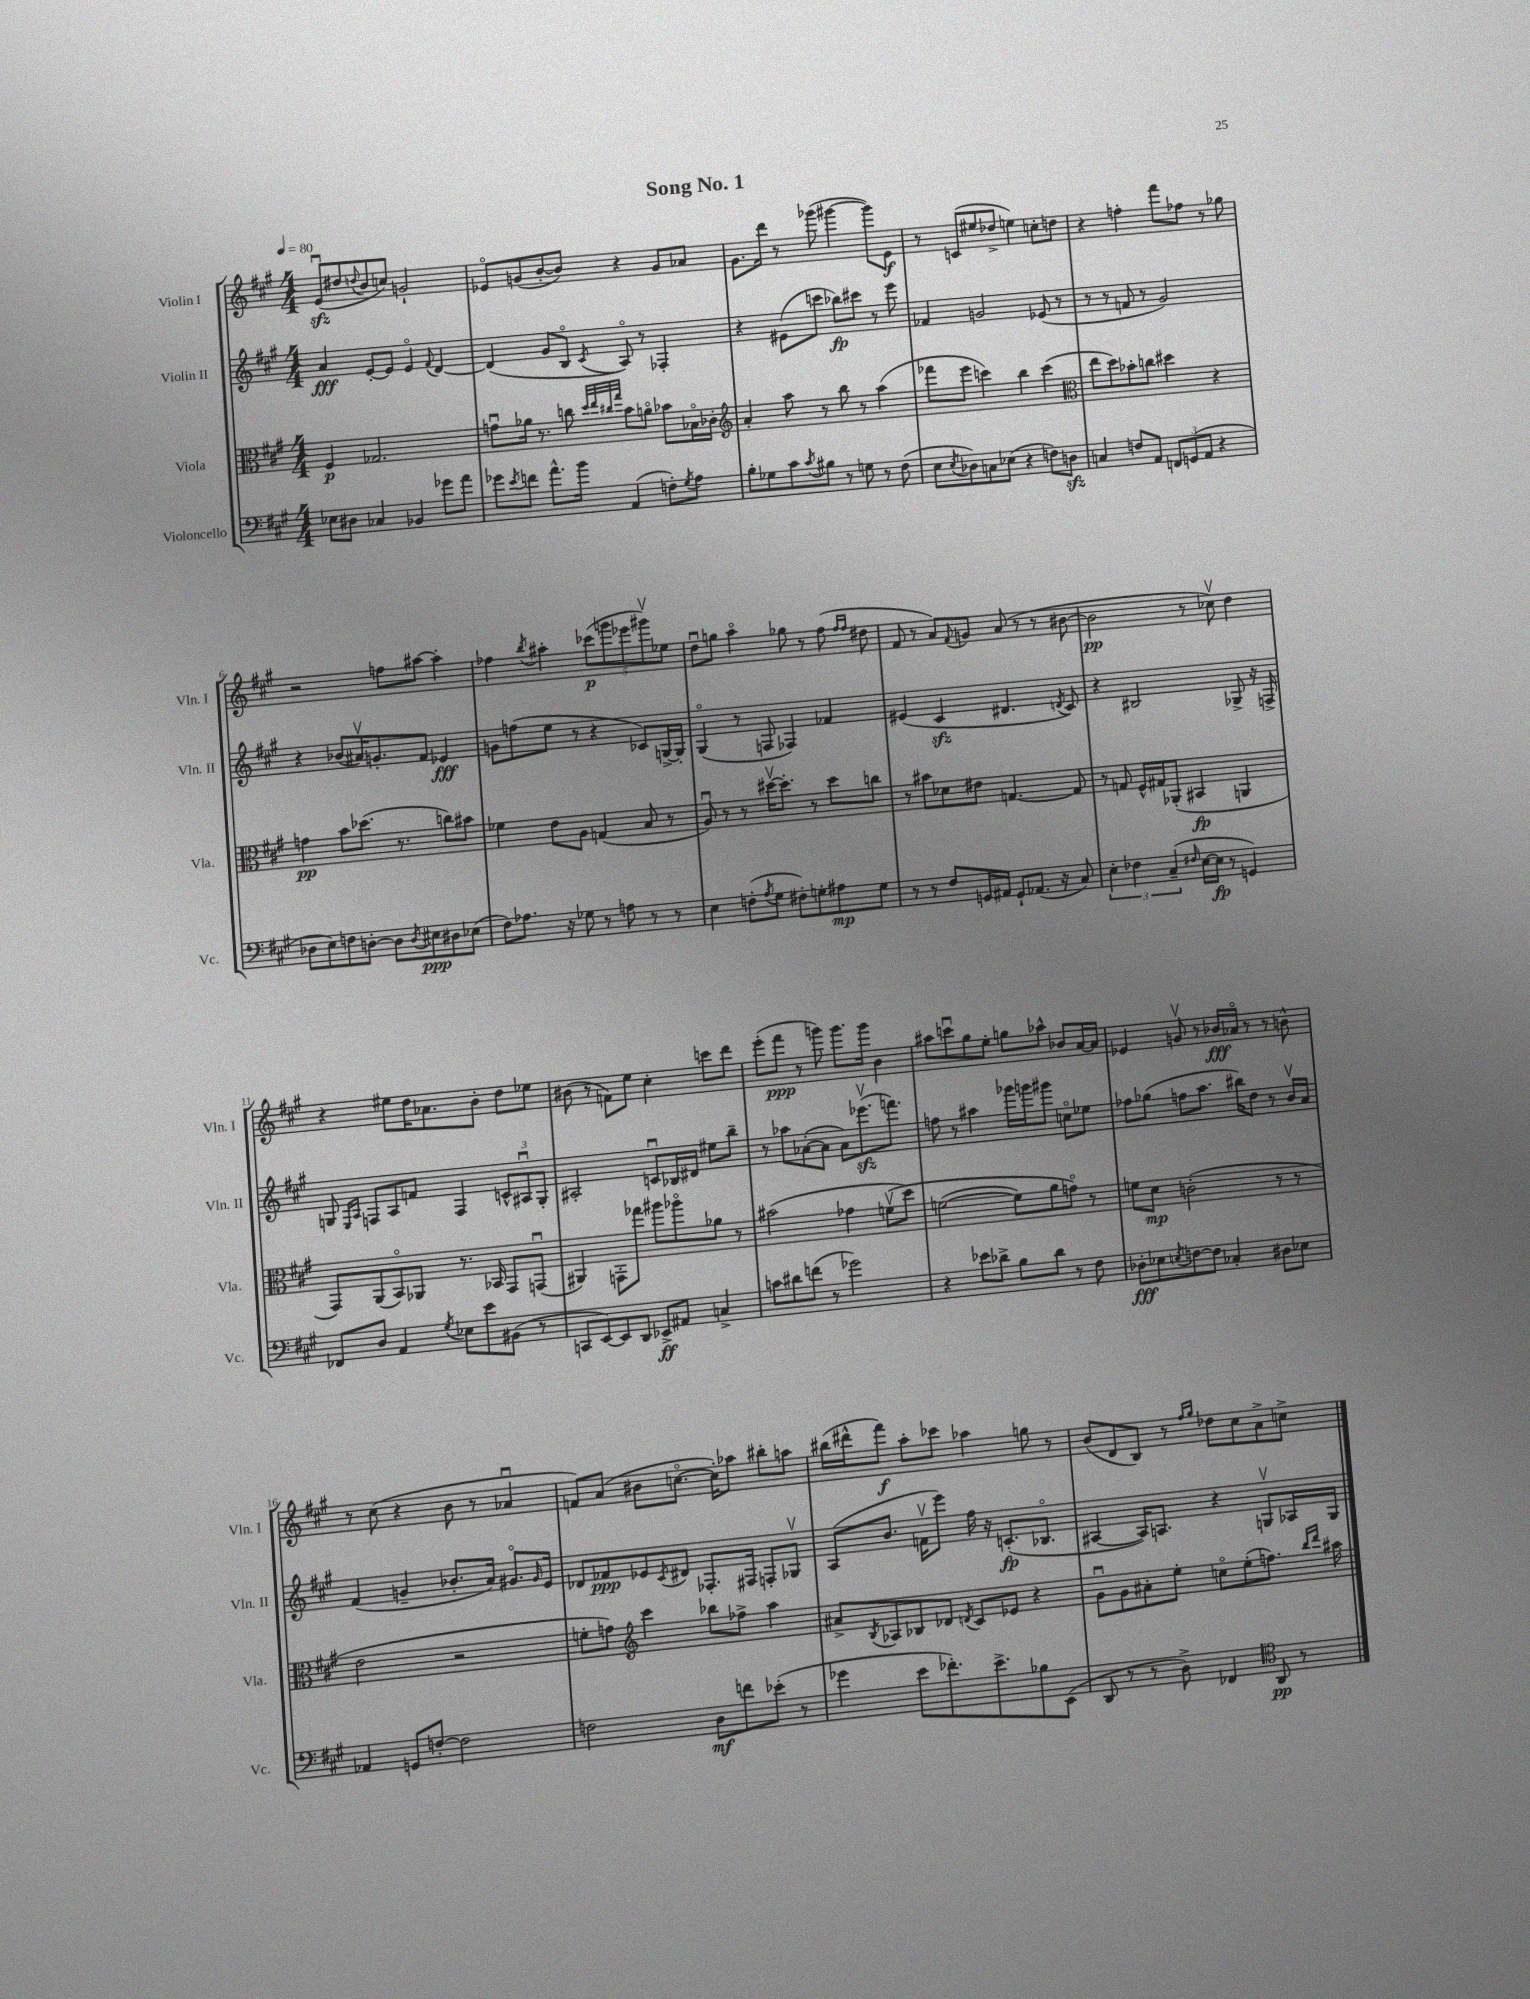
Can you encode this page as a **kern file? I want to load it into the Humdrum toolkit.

**kern	**dynam	**kern	**dynam	**kern	**dynam	**kern	**dynam
*part4	*part4	*part3	*part3	*part2	*part2	*part1	*part1
*staff4	*staff4	*staff3	*staff3	*staff2	*staff2	*staff1	*staff1
*I"Violoncello	*	*I"Viola	*	*I"Violin II	*	*I"Violin I	*
*I'Vc.	*	*I'Vla.	*	*I'Vln. II	*	*I'Vln. I	*
*clefF4	*	*clefC3	*	*clefG2	*	*clefG2	*
*k[f#c#g#]	*	*k[f#c#g#]	*	*k[f#c#g#]	*	*k[f#c#g#]	*
*M4/4	*	*M4/4	*	*M4/4	*	*M4/4	*
*MM80	*	*MM80	*	*MM80	*	*MM80	*
=1	=1	=1	=1	=1	=1	=1	=1
8E-X\L	.	4F#/	p	4a/	fff	(8ezzu/L	.
8D#X\J	.	.	.	.	.	8dd#X/	.
.	.	.	.	.	.	8qqddn/	.
4C-X/	.	2.G-X/	.	[8e'/L	.	8b/	.
.	.	.	.	8e/J]	.	8ccn/J)	.
4BB-X/	.	.	.	4e/	.	2gn`/	.
.	.	.	.	8qqf#/	.	.	.
8g-X\L	.	.	.	[4d/	.	.	.
8a\J	.	.	.	.	.	.	.
=2	=2	=2	=2	=2	=2	=2	=2
8g-X\L	.	8gnu\L	.	(4d/]	.	8e-X/L	.
8qe/	.	.	.	.	.	.	.
8fn\J	.	16a-X\Jk	.	.	.	(8gn/	.
.	.	8.r	.	.	.	.	.
8.a^^\L	.	.	.	8g#/L	.	[8b'/	.
.	.	8ccn\	.	8B/J	.	8b/J])	.
16b\Jk	.	.	.	.	.	.	.
.	.	32qqdd/LLL	.	.	.	.	.
.	.	32qqee/	.	.	.	.	.
.	.	32qqcc#X/	.	.	.	.	.
.	.	32qqgg#/JJJ	.	8qc#/	.	.	.
(4AA/	.	8b\L	.	8A/)	.	4r	.
.	.	8an\J	.	8r	.	.	.
8Fn'\L)	.	8b-X\L	.	4F-X'/	.	8g/L	.
8qG#/	.	.	.	.	.	.	.
8A\J	.	16B-X\L	.	.	.	8a-X/J	.
.	.	16c-X'\JJ	.	.	.	.	.
=3	=3	=3	=3	=3	=3	=3	=3
*	*	*clefG2	*	*	*	*	*
8B'\L	.	4a'/	.	4r	.	8.g#\L	.
8G-X\	.	.	.	.	.	.	.
.	.	.	.	.	.	16ddd\Jk	.
8c#\	.	8aa\	.	(8e#X\L	.	8r	.
8qc#/	.	.	.	.	.	.	.
8B#X\J	.	8r	.	8cccn\J	.	(8ggg-X\	.
8r	.	8bb\	.	8bb-X\L)	fp	[4ggg#X\	.
8Gn\	.	8r	.	8ccc#X\J	.	.	.
8r	.	(4aa\	.	8r	.	8ggg#\L])	.
(8F#\	.	.	.	8eee\	.	8e\J	f
=4	=4	=4	=4	=4	=4	=4	=4
8E\L	.	8fff-X\L	.	4f-X/	.	8r	.
8qE/	.	.	.	.	.	.	.
8D-X\)	.	8eee\J	.	.	.	(8cn/L	.
8Cn\	.	4cccn\)	.	2gn/	.	8ee#X/	.
(8E-X\J	.	.	.	.	.	8dd-X^/J	.
4r	.	4bb\	.	.	.	4een\)	.
8Fn\L)	.	(4ccc\	.	(8e-X/	.	8ccn'\L	.
8Dnzz\J	.	.	.	8r	.	8ddn\J	.
=5	=5	=5	=5	=5	=5	=5	=5
*	*	*clefC3	*	*	*	*	*
4Cn/	.	8ee\L	.	8r	.	4r	.
.	.	8dd\)	.	8r	.	.	.
8Fn/L	.	8b-X'\	.	8fn/	.	4ffn'\	.
8AA/J	.	8ccn\J	.	8r	.	.	.
12FFn/L	.	4dd#X\	.	2g#/)	.	8fff#\L	.
(12GGn/	.	.	.	.	.	.	.
.	.	.	.	.	.	8ff-X\J	.
12AA/J	.	.	.	.	.	.	.
4r	.	4r	.	.	.	8r	.
.	.	.	.	.	.	8gg-X\	.
!!LO:LB:g=z
=6	=6	=6	=6	=6	=6	=6	=6
8D-X\L	.	4gn\	pp	4r	.	2r	.
8E\)	.	.	.	.	.	.	.
8Fn\	.	8b\L	.	(8b-X/L	.	.	.
[8Dn'\J	.	(8.dd-X\J	.	16a#Xv/K)	.	.	.
.	.	.	.	8.gn'/	.	.	.
8D\L]	.	.	.	.	.	8ffn\L	.
.	.	8.r	.	.	.	.	.
8qD/	.	.	.	.	.	.	.
8E#X\	ppp	.	.	8f#/J	.	[8aa#X\J	.
8D#X\	.	8ccn\L)	.	4e-X/	fff	4aa#'\]	.
(8E-X\J	.	8b#X\J	.	.	.	.	.
=7	=7	=7	=7	=7	=7	=7	=7
8F#\L)	.	4f-X\	.	8gn\L	.	4ff-X\	.
8.A-X\J	.	.	.	(8ffn\	.	.	.
.	.	.	.	.	.	8qbb/	.
.	.	8e\L	.	8ee\J	.	4aa#X'\	.
16r	.	.	.	.	.	.	.
8G-X\	.	8A\J	.	8r	.	.	.
8r	.	(4Gn/	.	4r	.	(10ccc-X\L	p
.	.	.	.	.	.	10gggn\	.
8An\	.	.	.	.	.	.	.
.	.	.	.	.	.	10eee-X\	.
8r	.	8B/	.	8c-X/L)	.	.	.
.	.	.	.	.	.	10ggg#Xv\)	.
8r	.	8r	.	[16Gn^/L	.	.	.
.	.	.	.	.	.	10ee-X\J	.
.	.	.	.	16G'/JJ]	.	.	.
=8	=8	=8	=8	=8	=8	=8	=8
4E\	.	8Au/)	.	(4G#/	.	8ddu\L	.
.	.	8r	.	.	.	8ggn\J	.
(8Fn'\L	.	8r	.	8r	.	4aa\	.
8qA/	.	.	.	.	.	.	.
8G#\J	.	[16dd#Xv\KL	.	8Fn/	.	.	.
.	.	8.dd#'\J]	.	.	.	.	.
8F#X'\L)	.	.	.	4F-X/)	.	8gg-X\	.
8Gn'\	.	8r	.	.	.	8r	.
8A#X\	mp	8dd#\L	.	4f-X/	.	(8ff#\	.
.	.	.	.	.	.	16qqff#/LL	.
.	.	.	.	.	.	16qqff#/JJ	.
8G\J	.	8ccn\J	.	.	.	8dd#X\	.
=9	=9	=9	=9	=9	=9	=9	=9
8r	.	8r	.	(4e#X/	.	8f#/	.
8r	.	8b#X\L	.	.	.	8r	.
8F#/L	.	8d-X\	.	4c#zz/	.	8a/L)	.
.	.	.	.	.	.	8qqf#/	.
16GGn/L	.	8e#X\J	.	.	.	8gn/J	.
16AA#X/JJ	.	.	.	.	.	.	.
8GG`/L	.	[4.Gn/	.	4.d#X/	.	(8a/	.
(8.AA-X/J	.	.	.	.	.	8r	.
.	.	.	.	.	.	8r	.
16r	.	.	.	.	.	.	.
.	.	.	.	8qdn/	.	.	.
8C#/)	.	8G/]	.	8c#/)	.	[8b#X\	.
=10	=10	=10	=10	=10	=10	=10	=10
6E'\	.	8r	.	4r	.	2b#\]	pp
.	.	8Gn/	.	.	.	.	.
6F-X\	.	.	.	.	.	.	.
.	.	16F#^^/LL	.	2B#X/	.	.	.
.	.	16G#X/J	.	.	.	.	.
(6C#~/	.	.	.	.	.	.	.
.	.	(8AA-X'/J	.	.	.	.	.
16qqF#X/	.	.	.	.	.	.	.
[16E\LL	.	4BB#X/	fp	.	.	8r	.
16E\JJ]	fp	.	.	.	.	.	.
8r	.	.	.	.	.	8cc-Xv\)	.
4GGn/)	.	4AAn/	.	8G-X^/	.	4dd\	.
.	.	.	.	16r	.	.	.
.	.	.	.	16Fn^/	.	.	.
!!LO:LB:g=z
=11	=11	=11	=11	=11	=11	=11	=11
8FF-X/L	.	8GG#/L)	.	8Gn/	.	4r	.
.	.	.	.	16qqE/LL	.	.	.
.	.	.	.	16qqA/JJ	.	.	.
8D/J	.	(8AA/	.	8Fn/L	.	.	.
4AA/	.	8BB/)	.	8A/	.	8ee#X\L	.
.	.	8AA-X/J	.	8fn/J	.	16dd\K	.
.	.	.	.	.	.	8.a-X\	.
8qG#/	.	.	.	.	.	.	.
8E-X\L	.	8.r	.	4F/	.	.	.
8e\	.	.	.	.	.	8b'\J	.
.	.	16BB-X/	.	.	.	.	.
(8BB#X\J	.	8GG#/L	.	12cn^^/L	.	8dd\L	.
.	.	.	.	12A#Xu/	.	.	.
8r	.	(8GGnu/J	.	.	.	8ee-X\J	.
.	.	.	.	12G'/J	.	.	.
=12	=12	=12	=12	=12	=12	=12	=12
8CCn/L	.	4AA#X/)	.	2A#X'/	.	(8b#X\	.
[8EE/)	.	.	.	.	.	8r	.
8EE/]	.	8GGn'\L	.	.	.	8fn\L)	.
8DD/J	.	8gg-X\J	.	.	.	8ee\J	.
8EE-X^/L	ff	8aa#X\L	.	8cnu/L	.	4cc#'\	.
8AA#X/J	.	8aa-X\	.	16B-X/L	.	.	.
.	.	.	.	16d#X/JJ	.	.	.
4Cn^/	.	8a-X\J	.	8ee#X\L	.	8cccn\L	.
.	.	8r	.	8bb~\J	.	8ddd\J	.
=13	=13	=13	=13	=13	=13	=13	=13
8cn\L	.	(2b#X\	.	8r	.	(8eee'\L	.
8d#X\	.	.	.	8aa-X\L	.	8fff#\J	ppp
(8fn\J	.	.	.	([8a-X'\	.	8r	.
8r	.	.	.	8a-\J]	.	8gggn\)	.
2g-X\)	.	4g-X\	.	8a-\L)	.	8.ggg\L	.
.	.	.	.	(8.eee-Xzzv\	.	.	.
.	.	.	.	.	.	16ggg\Jk	.
.	.	(8fnv\L	.	.	.	4b\	.
.	.	.	.	8.fffn\J)	.	.	.
.	.	8dd\J)	.	.	.	.	.
=14	=14	=14	=14	=14	=14	=14	=14
4r	.	([2fn\	.	8ffn\	.	8aa#X\L	.
.	.	.	.	8r	.	8cccnu\	.
8e-X\L	.	.	.	4aa#X\	.	8gg#\	.
8d-X^\J	.	.	.	.	.	8ee'\J	.
8B\L	.	8f\L])	.	16ggg-X\LL	.	8ggn\L	.
.	.	.	.	16gggn\J	.	.	.
8d-\J	.	8a\	.	8ggg#X\J	.	8aa-X^^\J	.
8r	.	8gn\J)	.	8ccn\L	.	8b-X/L	.
8F#\	.	8r	.	8ee-X\J	.	[16a/L	.
.	.	.	.	.	.	16a/JJ]	.
=15	=15	=15	=15	=15	=15	=15	=15
8D-X'\L	fff	8fn\L	.	8ff-X\L	.	4e-X/	.
8E-X\	.	8d\J	mp	(8gg-X\J	.	.	.
8qEn/	.	.	.	.	.	.	.
[8Fn\	.	(2cn'\	.	8ffn\L	.	8gnv/	.
8F\J]	.	.	.	8.aa\J	.	8r	.
4C-X'/	.	.	.	.	.	16b-X/LL	fff
.	.	.	.	16bb#X\KL)	.	16a-X/JJ	.
.	.	.	.	8dd\J	.	8r	.
8D#X\L	.	8r	.	8r	.	8r	.
8E-X\J	.	8r	.	16bv/LL	.	8bn^^\	.
.	.	.	.	16a/JJ	.	.	.
!!LO:LB:g=z
=16	=16	=16	=16	=16	=16	=16	=16
4AA-X/	.	2e\	.	(4f#/	.	8r	.
.	.	.	.	.	.	(8cc#\	.
8GGn/L	.	.	.	4gn~/	.	4r	.
[8Fn'/J	.	.	.	.	.	.	.
2F\]	.	2r	.	8.b-X'/L	.	8b\	.
.	.	.	.	.	.	8r	.
.	.	.	.	16a/Jk)	.	.	.
.	.	.	.	8.g#X/L	.	4a-Xu/	.
.	.	.	.	16qqg#/	.	.	.
.	.	.	.	16e/Jk	.	.	.
=17	=17	=17	=17	=17	=17	=17	=17
2Fn\	.	8fn'\L	.	8d-X/L	.	8fn/L)	.
.	.	8gn\J)	.	8f-X/	ppp	(8a/J	.
*	*	*clefG2	*	*	*	*	*
.	.	4ccc#\	.	8e-X/	.	8b#X\L	.
.	.	.	.	8qc#/	.	.	.
.	.	.	.	8d#X/J	.	[8.ccn\J	.
8D\L	mf	8bb-X\L	.	8.F-X'/L	.	.	.
.	.	.	.	.	.	16cc'\KL])	.
8fn\	.	8ff-X^\J	.	.	.	8aa-X\J	.
.	.	.	.	16F#X/Jk	.	.	.
(8e-X'\J	.	4aa\	.	8Fn'/L	.	8bb#X'\L	.
8r	.	.	.	8G-Xv/J	.	8aan\J	.
=18	=18	=18	=18	=18	=18	=18	=18
4g-X\	.	8a#X^/L	.	(8A/L	.	(16bb#X\LL	.
.	.	.	.	.	.	16ddd#X^^\J	.
.	.	8qB/	.	.	.	.	.
.	.	8A-X/	.	8.b/J	.	8fff#\J)	f
8e\L	.	8B-X/	.	.	.	8aa'\L	.
.	.	.	.	16fnv\KL	.	.	.
8.f-X'\)	.	8d-X/J	.	8eee\J)	.	8ccc-X\J	.
.	.	8qdn/	.	.	.	.	.
.	.	8c#/L	.	16ff#\	.	4aa-X\	.
8.e^\	.	.	.	16r	.	.	.
.	.	8e-X/J	.	(8.cn'/L	fp	.	.
8B-X\	.	4r	.	.	.	8ggn\	.
.	.	.	.	8.B-X/J	.	.	.
(8EE\J	.	.	.	.	.	8r	.
=19	=19	=19	=19	=19	=19	=19	=19
8DD/	.	8g#u\L	.	[4A#X/	.	(8b/L	.
8r	.	8g#\	.	.	.	8d/	.
8r	.	8a#X'\	.	16A#/KL])	.	8B/J)	.
.	.	.	.	8.An/J	.	.	.
8D^\)	.	8ee'\J	.	.	.	8r	.
.	.	.	.	.	.	16qqff#/LL	.
.	.	.	.	.	.	16qqgg#/JJ	.
4FF-X/	.	8ccn\L	.	4r	.	8dd-X\L	.
.	.	(8ee'\	.	.	.	8cc#\	.
*clefC4	*	*	*	*	*	*	*
8AA/	pp	8.ffn\J)	.	8Gnv/L	.	8a^\	.
8r	.	.	.	16A-X/L	.	8ccn^\J	.
.	.	16qqbb/LL	.	.	.	.	.
.	.	16qqddd/JJ	.	.	.	.	.
.	.	16aa#X\	.	16G/JJ	.	.	.
==	==	==	==	==	==	==	==
*-	*-	*-	*-	*-	*-	*-	*-
